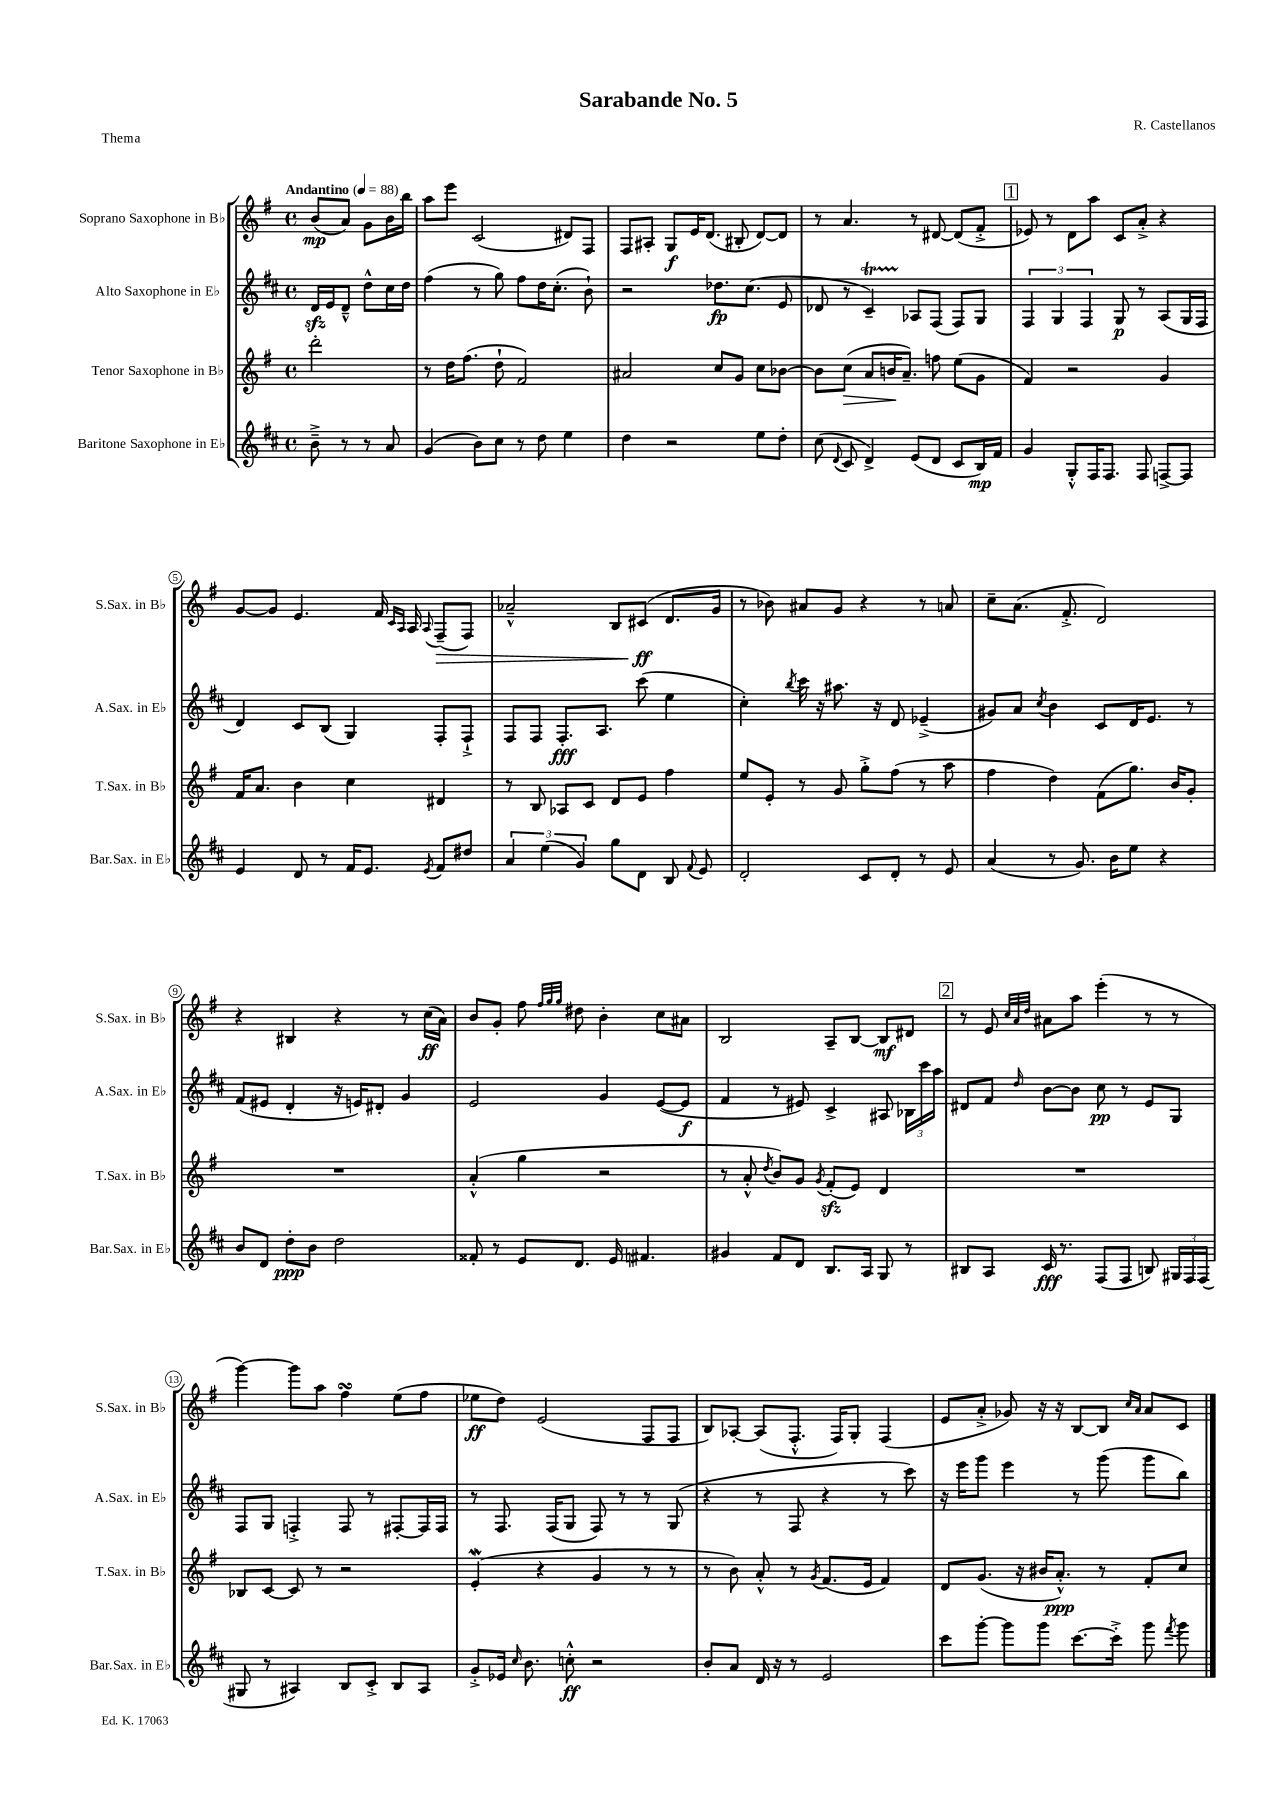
\header { title = "Sarabande No. 5" composer = "R. Castellanos" piece = "Thema" }
<<
\new StaffGroup <<
\new Staff = "s0" \with { instrumentName = "Soprano Saxophone in Bb" shortInstrumentName = "S.Sax. in Bb" } {
    \clef treble \key g \major \defaultTimeSignature \time 4/4 \partial 2 \tempo "Andantino" 4 = 88
    \autoBeamOff b'8[\mp( a'8]) g'8[ b'16 b''16] |
    a''8[ e'''8] c'2( dis'8[) fis8] |
    fis8[ ais8]-. g8[\f e'16 d'8.]( bis8-. d'8[~) d'8] |
    r8 a'4. r8 dis'8~ dis'8[( fis'8]-.-> |
    \mark \markup { \box "1" } ees'8) r8 d'8[ a''8] c'8[ a'8]-.-> r4 |
    g'8[~ g'8] e'4. fis'16 \grace { c'16[ a16] } a16 \appoggiatura { a8 } fis8[--\>( fis8]) |
    aes'2---^ b8[ cis'8]\ff\!( d'8.[ g'16] |
    r8 bes'8) ais'8[ g'8] r4 r8 a'8 |
    c''8[-- a'8.]( fis'8.-.-> d'2) |
    r4 bis4 r4 r8 c''16[\ff( a'16]) |
    b'8[ g'8]-. fis''8 \grace { fis''32[ g''32 g''32] } dis''8 b'4-. c''8[ ais'8] |
    b2 a8[-- b8]~ b8[\mf dis'8] |
    \mark \markup { \box "2" } r8 e'8 \grace { c''32[ a'32 d''32] } ais'8[ a''8] e'''4-.( r8 r8 |
    g'''4~) g'''8[ a''8] fis''4\turn e''8[( fis''8] |
    ees''8[\ff d''8]) e'2( fis8[ fis8] |
    b8[) aes8]~-. aes8[( fis8.]-.-^ fis16[) g8]-. fis4( |
    e'8[ a'8]-.-> ges'8) r16 r16 b8[~ b8] \grace { c''16[ a'16] } a'8[ c'8] \bar "|." |
}
\new Staff = "s1" \with { instrumentName = "Alto Saxophone in Eb" shortInstrumentName = "A.Sax. in Eb" } {
    \clef treble \key d \major \defaultTimeSignature \time 4/4 \partial 2
    \autoBeamOff d'16[\sfz e'16 d'8]---^ d''8[-^ cis''16 d''16] |
    fis''4( r8 g''8) fis''8[ d''16 cis''8.]-.( b'8-!) |
    r2 des''8.[\fp cis''8.]( e'8 |
    des'8 r8 cis'4--\startTrillSpan) aes8[\stopTrillSpan fis8]( fis8[) g8] |
    \mark \markup { \box "1" } \tuplet 3/2 { fis4 g4 fis4 } g8\p r8 a8[( g16 fis16] |
    d'4) cis'8[ b8]( g4) fis8[-. fis8]-!-> |
    fis8[ fis8] fis8.[-.\fff a8.] cis'''8( e''4 |
    cis''4-.) \acciaccatura { b''8 } cis'''16 r16 ais''8. r16 d'8 ees'4--->( |
    gis'8[) a'8] \acciaccatura { cis''8 } b'4 cis'8[ d'16 e'8.] r8 |
    fis'8[( eis'8] d'4-. r16 e'16[) dis'8]-. g'4 |
    e'2 g'4 e'8[~( e'8]\f |
    fis'4 r8 eis'8) cis'4-> ais8 \tuplet 3/2 { bes16[ cis'''16 a''16] } |
    \mark \markup { \box "2" } dis'8[ fis'8] \grace { d''16 } b'8[~ b'8] cis''8\pp r8 e'8[ g8] |
    fis8[ g8] f4-.-> f8 r8 fis8[~-. fis16 fis16] |
    r8 fis8. fis16[( g8] fis8) r8 r8 g8( |
    r4 r8 fis8 r4 r8 cis'''8) |
    r16 e'''16[ g'''8] e'''4 r8 g'''8( g'''8[ b''8]) \bar "|." |
}
\new Staff = "s2" \with { instrumentName = "Tenor Saxophone in Bb" shortInstrumentName = "T.Sax. in Bb" } {
    \clef treble \key g \major \defaultTimeSignature \time 4/4 \partial 2
    \autoBeamOff d'''2-. |
    r8 d''16[ fis''8.]( d''8-! fis'2) |
    ais'2 c''8[ g'8] c''8[ bes'8]~ |
    bes'8[ c''8]\>( a'8[ b'16\! a'8.]--) f''8 e''8[( g'8] |
    \mark \markup { \box "1" } fis'4) r2 g'4 |
    fis'16[ a'8.] b'4 c''4 dis'4 |
    r8 b8 aes8[ c'8] d'8[ e'8] fis''4 |
    e''8[ e'8]-. r8 g'8 g''8[-.-> fis''8]( r8 a''8 |
    fis''4 d''4) fis'8[( g''8.]) b'16[ g'8]-. |
    R1 |
    a'4-.-^( g''4 r2 |
    r8 a'8-.-^ \acciaccatura { d''8 } b'8[) g'8] \acciaccatura { g'8 } fis'8[-.\sfz( e'8]) d'4 |
    \mark \markup { \box "2" } R1 |
    bes8[ c'8]~ c'8 r8 r2 |
    e'4-.\mordent( r4 g'4 r8 r8 |
    r8 b'8) a'8-.-^ r8 \acciaccatura { g'8 } fis'8.[( e'16] fis'4) |
    d'8[ g'8.]( r16 bis'16[ a'8.]-.-^\ppp) r8 fis'8[-. c''8] \bar "|." |
}
\new Staff = "s3" \with { instrumentName = "Baritone Saxophone in Eb" shortInstrumentName = "Bar.Sax. in Eb" } {
    \clef treble \key d \major \defaultTimeSignature \time 4/4 \partial 2
    \autoBeamOff b'8---> r8 r8 a'8 |
    g'4( b'8[) cis''8] r8 d''8 e''4 |
    d''4 r2 e''8[ d''8]-. |
    cis''8( \appoggiatura { d'8 } cis'8 d'4->) e'8[( d'8] cis'8[ b16\mp) fis'16] |
    \mark \markup { \box "1" } g'4 g8[-.-^ fis16 fis8.] fis8 f8[~-> f8] |
    e'4 d'8 r8 fis'16[ e'8.] \acciaccatura { e'8 } fis'8[ dis''8] |
    \tuplet 3/2 { a'4 e''4( g'4) } g''8[ d'8] b8 \appoggiatura { fis'8 } e'8 |
    d'2-. cis'8[ d'8]-. r8 e'8 |
    a'4( r8 g'8.) b'16[ e''8] r4 |
    b'8[ d'8] d''8[-.\ppp b'8] d''2 |
    fisis'8-. r8 e'8[ d'8.] e'16 fis'4. |
    gis'4 fis'8[ d'8] b8.[ a16] g8 r8 |
    \mark \markup { \box "2" } bis8[ a8] cis'16\fff r8. fis8[( fis8] b8) \tuplet 3/2 { gis16[ fis16 fis16]( } |
    gis8 r8 ais4) b8[ cis'8]-.-> b8[ ais8] |
    g'8[-.-> ees'16] \grace { cis''16 } b'8. c''8-.-^\ff r2 |
    b'8[-. a'8] d'16 r16 r8 e'2 |
    cis'''8[ g'''8]~-. g'''8[ g'''8] cis'''8.[~ cis'''16]-.-> g'''8 \acciaccatura { fis'''8 } g'''8 \bar "|." |
}
>>
>>
\layout { \context { \Score \override BarNumber.stencil = #(make-stencil-circler 0.1 0.3 ly:text-interface::print) } }
